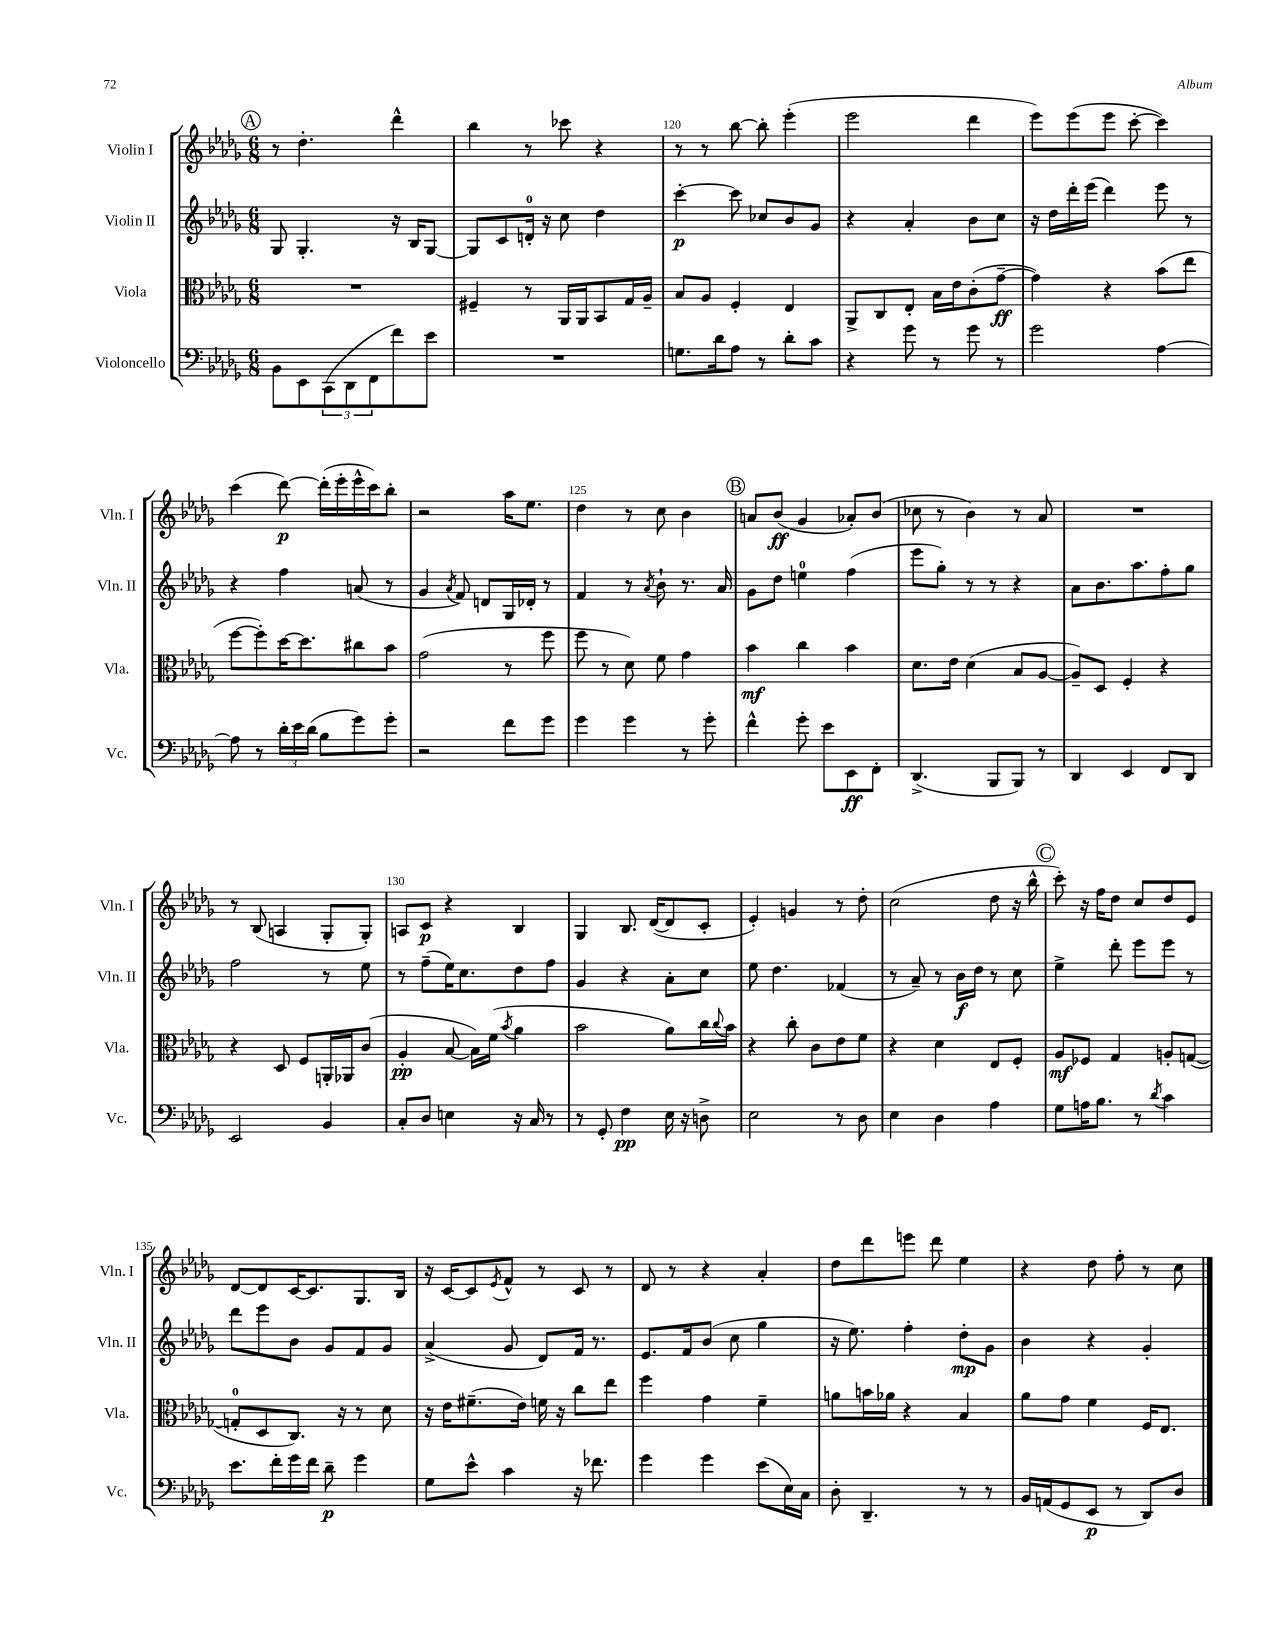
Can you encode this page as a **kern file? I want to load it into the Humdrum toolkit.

**kern	**dynam	**kern	**dynam	**kern	**dynam	**kern	**dynam
*part4	*part4	*part3	*part3	*part2	*part2	*part1	*part1
*staff4	*staff4	*staff3	*staff3	*staff2	*staff2	*staff1	*staff1
*I"Violoncello	*	*I"Viola	*	*I"Violin II	*	*I"Violin I	*
*I'Vc.	*	*I'Vla.	*	*I'Vln. II	*	*I'Vln. I	*
*clefF4	*	*clefC3	*	*clefG2	*	*clefG2	*
*k[b-e-a-d-g-]	*	*k[b-e-a-d-g-]	*	*k[b-e-a-d-g-]	*	*k[b-e-a-d-g-]	*
*M6/8	*	*M6/8	*	*M6/8	*	*M6/8	*
!!LO:REH:place=s1:t=A
=118	=118	=118	=118	=118	=118	=118	=118
8BB-\L	.	2.r	.	8G-/	.	8r	.
8EE-\	.	.	.	4.G-'/	.	4.dd-'\	.
(12CC\	.	.	.	.	.	.	.
12DD-\	.	.	.	.	.	.	.
12FF\	.	.	.	.	.	.	.
8f\)	.	.	.	16r	.	4ddd-^^\	.
.	.	.	.	16B-/KL	.	.	.
8e-\J	.	.	.	[8G-/J	.	.	.
=119	=119	=119	=119	=119	=119	=119	=119
2.r	.	4F#X~/	.	8G-/L]	.	4bb-\	.
.	.	.	.	8c/	.	.	.
.	.	8r	.	16dn'/Jk	.	8r	.
.	.	.	.	16r	.	.	.
.	.	16AA-/LL	.	8cc\	.	8ccc-X\	.
.	.	16AA-/J	.	.	.	.	.
.	.	8BB-/	.	4dd-\	.	4r	.
.	.	16G-/L	.	.	.	.	.
.	.	16A-~/JJ	.	.	.	.	.
=120	=120	=120	=120	=120	=120	=120	=120
8.Gn\L	.	8B-/L	.	[4ccc'\	p	8r	.
.	.	8A-/J	.	.	.	8r	.
16d-\k	.	.	.	.	.	.	.
8A-\J	.	4F'/	.	8ccc\]	.	[8bb-\	.
8r	.	.	.	8cc-X/L	.	8bb-'\]	.
8d-'\L	.	4E-/	.	8b-/	.	(4eee-'\	.
8c\J	.	.	.	8g-/J	.	.	.
=121	=121	=121	=121	=121	=121	=121	=121
4r	.	8AA-^/L	.	4r	.	2eee-\	.
.	.	8C/	.	.	.	.	.
8g-\	.	8E-'/J	.	4a-'/	.	.	.
8r	.	16B-\LL	.	.	.	.	.
.	.	16e-\J	.	.	.	.	.
8g-\	.	(8c'\	.	8b-\L	.	4ddd-\	.
8r	.	[8g-~\J	ff	8cc\J	.	.	.
=122	=122	=122	=122	=122	=122	=122	=122
2g-\	.	4g-\])	.	16r	.	8eee-\L)	.
.	.	.	.	16dd-\LL	.	.	.
.	.	.	.	16ddd-'\	.	(8eee-\	.
.	.	.	.	(16eee-\JJ	.	.	.
.	.	4r	.	4ddd-\)	.	8eee-\J	.
.	.	.	.	.	.	[8ccc'\	.
[4A-\	.	(8b-\L	.	8eee-\	.	4ccc\])	.
.	.	8ee-\J	.	8r	.	.	.
!!LO:LB:g=z
=123	=123	=123	=123	=123	=123	=123	=123
8A-\]	.	[8ff\L	.	4r	.	(4ccc\	.
8r	.	8ff'\])	.	.	.	.	.
24d-'\LL	.	[16dd-\K	.	4ff\	.	[8ddd-\)	p
24e-\	.	.	.	.	.	.	.
.	.	8.dd-\]	.	.	.	.	.
(24d-\JJ	.	.	.	.	.	.	.
8B-\L	.	.	.	.	.	(16ddd-'\LL]	.
.	.	.	.	.	.	16eee-'\	.
8g-\)	.	8cc#X\	.	(8an/	.	16eee-^^\	.
.	.	.	.	.	.	16ccc\J)	.
8g-'\J	.	8b-\J	.	8r	.	8bb-'\J	.
=124	=124	=124	=124	=124	=124	=124	=124
2r	.	(2g-\	.	4g-/	.	2r	.
.	.	.	.	8qa-/	.	.	.
.	.	.	.	8f/)	.	.	.
.	.	.	.	8dn/L	.	.	.
8f\L	.	8r	.	16G-/L	.	16aa-\KL	.
.	.	.	.	16d-X'/JJ	.	8.ee-\J	.
8g-\J	.	8ff\	.	8r	.	.	.
=125	=125	=125	=125	=125	=125	=125	=125
4g-\	.	8ff\	.	4f/	.	4dd-\	.
.	.	8r	.	.	.	.	.
4g-\	.	8d-\)	.	8r	.	8r	.
.	.	.	.	8qa-/	.	.	.
.	.	8f\	.	8b-`\	.	8cc\	.
8r	.	4g-\	.	8.r	.	4b-\	.
8g-'\	.	.	.	.	.	.	.
.	.	.	.	16a-/	.	.	.
!!LO:REH:place=s1:t=B
=126	=126	=126	=126	=126	=126	=126	=126
4f^^\	.	4b-\	mf	8g-\L	.	8an/L	.
.	.	.	.	8dd-\J	.	(8b-/J	ff
8g-'\	.	4cc\	.	4een\	.	4g-/	.
8e-\L	.	.	.	.	.	.	.
8EE-\	ff	4b-\	.	(4ff\	.	8a-X'/L)	.
8FF'\J	.	.	.	.	.	(8b-/J	.
=127	=127	=127	=127	=127	=127	=127	=127
(4.DD-^/	.	8.d-\L	.	8eee-\L	.	8cc-X\	.
.	.	.	.	8gg-'\J)	.	8r	.
.	.	16e-\Jk	.	.	.	.	.
.	.	(4d-\	.	8r	.	4b-\)	.
8BBB-/L	.	.	.	8r	.	.	.
8BBB-/J)	.	8B-/L	.	4r	.	8r	.
8r	.	[8A-/J	.	.	.	8a-/	.
=128	=128	=128	=128	=128	=128	=128	=128
4DD-/	.	8A-~/L])	.	8a-\L	.	2.r	.
.	.	8D-/J	.	8.b-\	.	.	.
4EE-/	.	4F'/	.	.	.	.	.
.	.	.	.	8.aa-\	.	.	.
8FF/L	.	4r	.	8ff'\	.	.	.
8DD-/J	.	.	.	8gg-\J	.	.	.
!!LO:LB:g=z
=129	=129	=129	=129	=129	=129	=129	=129
2EE-/	.	4r	.	2ff\	.	8r	.
.	.	.	.	.	.	(8B-/	.
.	.	8D-/	.	.	.	4An/	.
.	.	8F/L	.	.	.	.	.
4BB-/	.	16AAn'/L	.	8r	.	8G-'/L	.
.	.	16AA-X/J	.	.	.	.	.
.	.	(8c/J	.	8ee-\	.	8G-'/J)	.
=130	=130	=130	=130	=130	=130	=130	=130
8C'/L	.	4A-'/	pp	8r	.	8An/L	.
8D-/J	.	.	.	(8ff~\L	.	8c/J	p
4En\	.	[8B-/	.	16ee-\K)	.	4r	.
.	.	.	.	8.cc\	.	.	.
.	.	16B-\LL])	.	.	.	.	.
.	.	(16f\JJ	.	.	.	.	.
.	.	8qb-/	.	.	.	.	.
16r	.	4a-\	.	8dd-\	.	4B-/	.
16C/	.	.	.	.	.	.	.
8r	.	.	.	8ff\J	.	.	.
=131	=131	=131	=131	=131	=131	=131	=131
8r	.	2b-\	.	4g-/	.	4G-/	.
8GG-'/	.	.	.	.	.	.	.
4F\	pp	.	.	4r	.	8.B-/	.
.	.	.	.	.	.	([16d-/KL	.
16E-\	.	8a-\L)	.	8a-'\L	.	8d-/]	.
16r	.	.	.	.	.	.	.
8Dn^\	.	16cc\L	.	8cc\J	.	8c'/J	.
.	.	8qqcc/	.	.	.	.	.
.	.	16b-\JJ	.	.	.	.	.
=132	=132	=132	=132	=132	=132	=132	=132
2E-\	.	4r	.	8ee-\	.	4e-'/)	.
.	.	.	.	4.dd-\	.	.	.
.	.	8cc'\	.	.	.	4gn/	.
.	.	8c\L	.	.	.	.	.
8r	.	8e-\	.	(4f-X/	.	8r	.
8D-\	.	8f\J	.	.	.	8dd-'\	.
=133	=133	=133	=133	=133	=133	=133	=133
4E-\	.	4r	.	8r	.	(2cc\	.
.	.	.	.	8a-~/)	.	.	.
4D-\	.	4d-\	.	8r	.	.	.
.	.	.	.	16b-\LL	f	.	.
.	.	.	.	16dd-\JJ	.	.	.
4A-\	.	8E-/L	.	8r	.	8dd-\	.
.	.	8F'/J	.	8cc\	.	16r	.
.	.	.	.	.	.	16bb-^^\	.
!!LO:REH:place=s1:t=C
=134	=134	=134	=134	=134	=134	=134	=134
8G-\L	.	8A-/L	mf	4ee-^\	.	8ccc'\)	.
16An\K	.	8F-X/J	.	.	.	16r	.
8.B-\J	.	.	.	.	.	16ff\KL	.
.	.	4G-/	.	8ddd-'\	.	8dd-\J	.
8r	.	.	.	8eee-\L	.	8cc/L	.
8qd-/	.	.	.	.	.	.	.
4c\	.	8An'/L	.	8eee-\J	.	8dd-/	.
.	.	([8Gn/J	.	8r	.	8e-/J	.
!!LO:LB:g=z
=135	=135	=135	=135	=135	=135	=135	=135
8.e-\L	.	8Gn'/L]	.	8ddd-\L	.	[8d-/L	.
.	.	8D-/	.	8eee-\	.	8d-/]	.
16f'\L	.	.	.	.	.	.	.
16g-\	.	8.C/J)	.	8b-\J	.	[16c/K	.
16f\JJ	.	.	.	.	.	8.c/]	.
8d-~\	p	.	.	8g-/L	.	.	.
.	.	16r	.	.	.	.	.
4g-\	.	8r	.	8f/	.	8.G-/	.
.	.	8d-\	.	8g-/J	.	.	.
.	.	.	.	.	.	16B-/Jk	.
=136	=136	=136	=136	=136	=136	=136	=136
8G-\L	.	16r	.	(4a-^/	.	16r	.
.	.	16e-\KL	.	.	.	[16c/KL	.
8e-^^\J	.	(8.f#X~\	.	.	.	8c/]	.
.	.	.	.	.	.	8qe-/	.
4c\	.	.	.	8g-/	.	8f^^/J	.
.	.	16e-\Jk)	.	.	.	.	.
.	.	16fn\	.	8d-/L)	.	8r	.
.	.	16r	.	.	.	.	.
16r	.	8cc\L	.	16f/Jk	.	8c/	.
8.f-X\	.	.	.	8.r	.	.	.
.	.	8ee-\J	.	.	.	8r	.
=137	=137	=137	=137	=137	=137	=137	=137
4g-\	.	4ff\	.	8.e-/L	.	8d-/	.
.	.	.	.	.	.	8r	.
.	.	.	.	16f/k	.	.	.
4g-\	.	4g-\	.	(8b-/J	.	4r	.
.	.	.	.	8cc\	.	.	.
(8e-\L	.	4f~\	.	4gg-\	.	4a-'/	.
16E-\L)	.	.	.	.	.	.	.
16C\JJ	.	.	.	.	.	.	.
=138	=138	=138	=138	=138	=138	=138	=138
8D-'\	.	8an\L	.	16r	.	8dd-\L	.
.	.	.	.	8.ee-\)	.	.	.
4.DD-~/	.	16bn\L	.	.	.	8ddd-\	.
.	.	16a-X\JJ	.	.	.	.	.
.	.	4r	.	4ff'\	.	8eeen\J	.
.	.	.	.	.	.	8ddd-\	.
8r	.	4B-/	.	8dd-'\L	mp	4ee-\	.
8r	.	.	.	8g-\J	.	.	.
=139	=139	=139	=139	=139	=139	=139	=139
16BB-/LL	.	8a-\L	.	4b-\	.	4r	.
(16AAn/J	.	.	.	.	.	.	.
8GG-/	.	8g-\J	.	.	.	.	.
8EE-/J	p	4f\	.	4r	.	8dd-\	.
8r	.	.	.	.	.	8ff'\	.
8DD-/L)	.	16F/KL	.	4g-'/	.	8r	.
.	.	8.E-/J	.	.	.	.	.
8D-/J	.	.	.	.	.	8cc\	.
==	==	==	==	==	==	==	==
*-	*-	*-	*-	*-	*-	*-	*-
